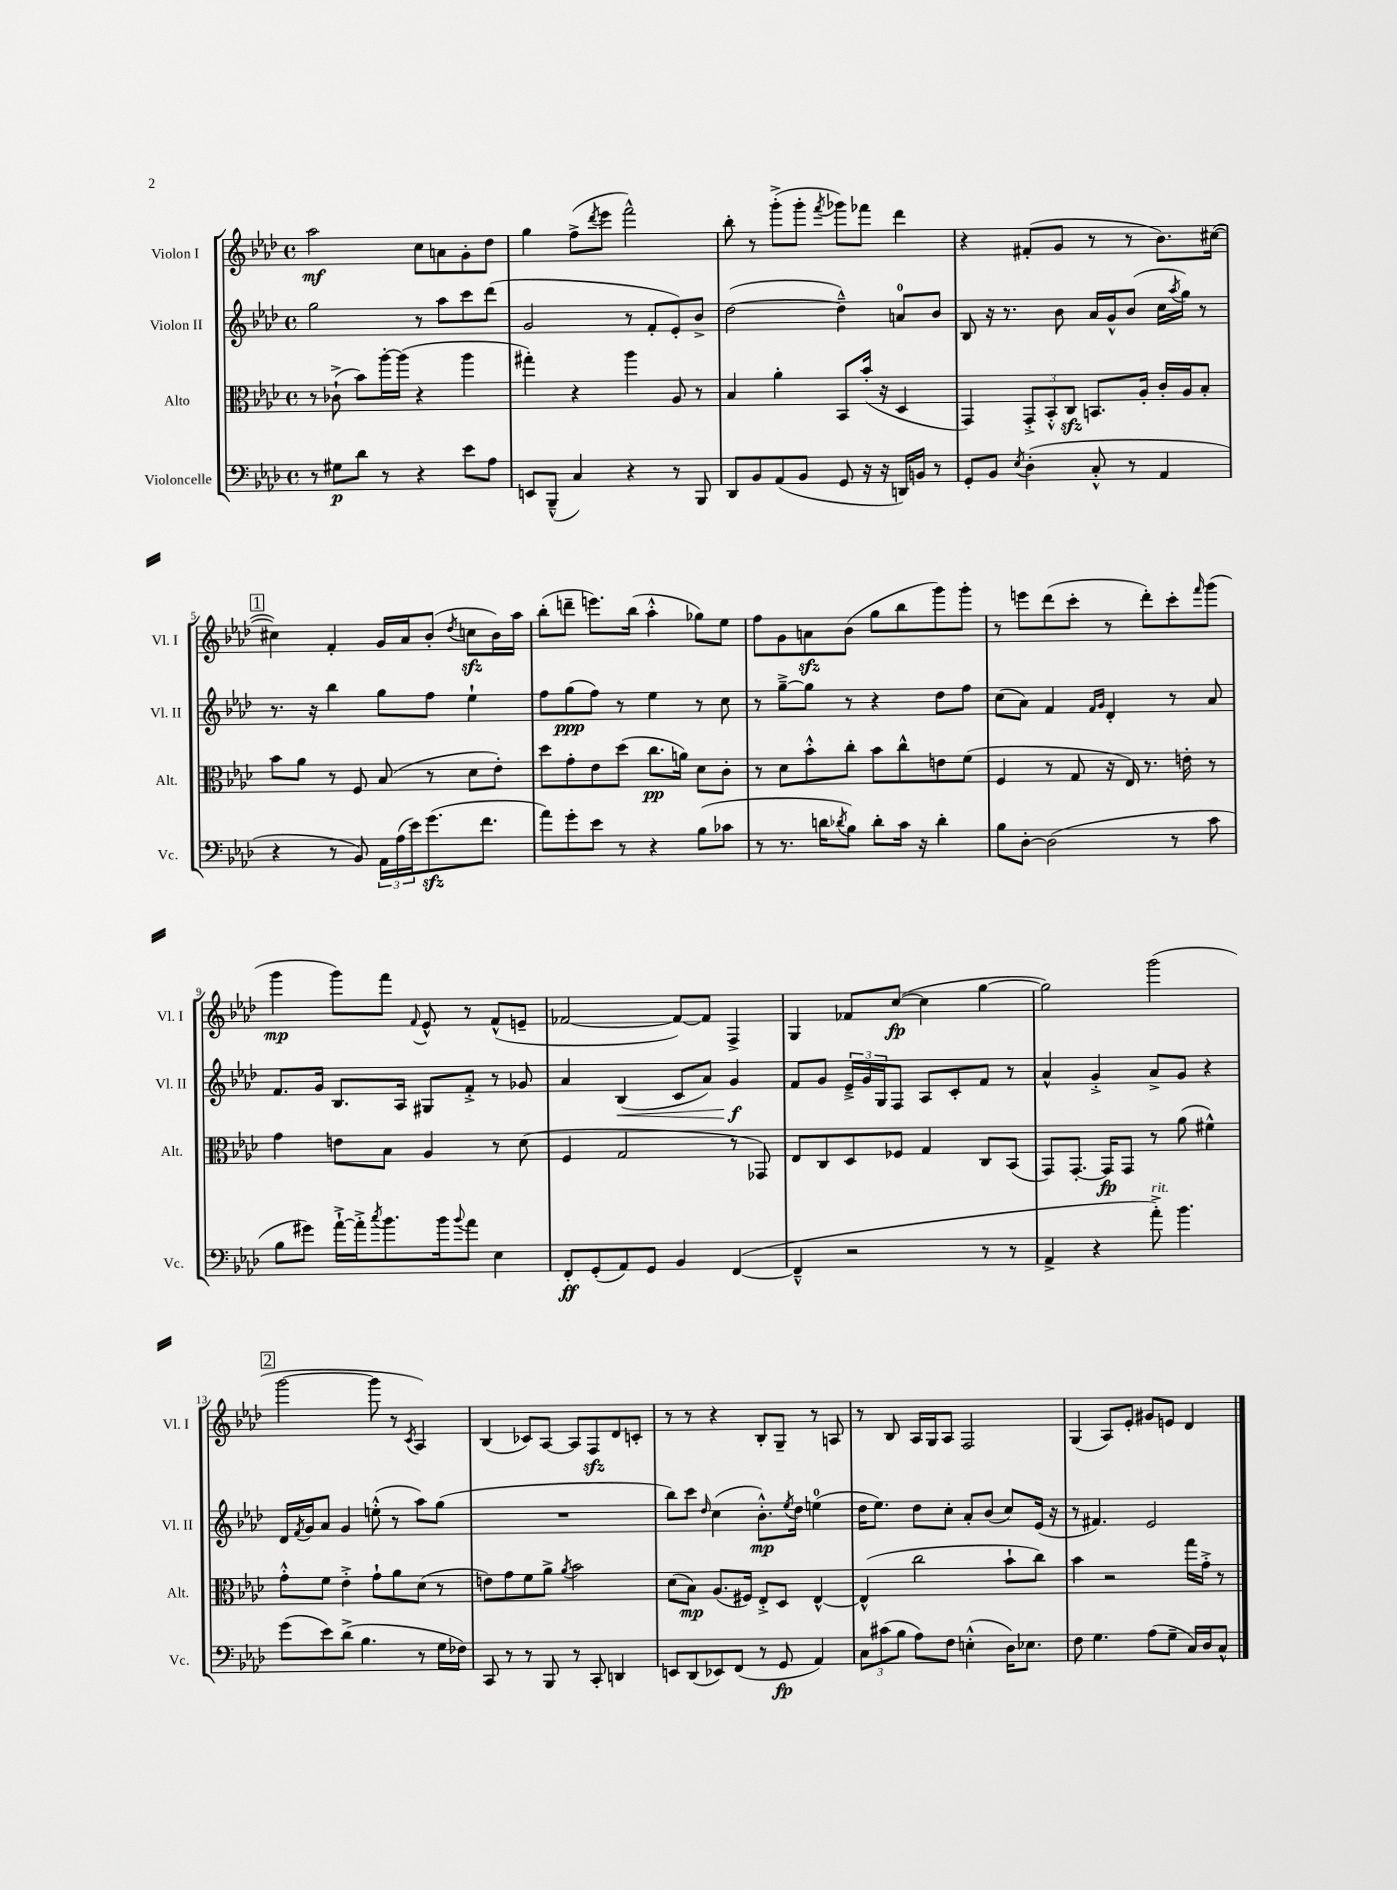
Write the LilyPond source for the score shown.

<<
\new StaffGroup <<
\new Staff = "s0" \with { instrumentName = "Violon I" shortInstrumentName = "Vl. I" } {
    \clef treble \key aes \major \defaultTimeSignature \time 4/4
    aes''2\mf c''8 a'8 g'8-. des''8 |
    g''4 f''8->( \acciaccatura { des'''8 } ees'''8 f'''2-^) |
    bes''8-. r8 g'''8-.->( g'''8-. \acciaccatura { f'''8 } ges'''8) fes'''8 des'''4 |
    r4 fis'8-.( g'8 r8 r8 bes'8.) cis''16~( |
    \mark \markup { \box "1" } cis''4) f'4-. g'16 aes'16 bes'8-.( \acciaccatura { des''8 } c''8\sfz bes'16) aes''16 |
    bes''8-.( d'''8-- e'''8.) bes''16( aes''4-.-^ ges''8) ees''8 |
    f''8 g'8 a'8\sfz bes'8( g''8 bes''8 g'''8) g'''8-. |
    r8 e'''8 des'''8( c'''8-. r8 des'''8-.) c'''8-. \grace { f'''16 } g'''8( |
    g'''4\mp g'''8) f'''8 \appoggiatura { f'8 } ees'8-^ r8 f'8-^( e'8-- |
    fes'2~ fes'8~) fes'8 f4-> |
    g4 fes'8 c''8~\fp( c''4 g''4~ |
    g''2) g'''2( |
    \mark \markup { \box "2" } g'''2~ g'''8 r8 \acciaccatura { c'8 } aes4) |
    bes4( ces'8) aes8~ aes8 f8\sfz des'8 c'8-. |
    r8 r8 r4 bes8-. g8-- r8 a8 |
    r8 bes8 aes16 g16 aes8 f2 |
    g4( aes8) ees'8-. gis'8 e'8 des'4 \bar "|." |
}
\new Staff = "s1" \with { instrumentName = "Violon II" shortInstrumentName = "Vl. II" } {
    \clef treble \key aes \major \defaultTimeSignature \time 4/4
    g''2 r8 aes''8 c'''8 des'''8( |
    g'2 r8 f'8-. ees'8-.) bes'8-> |
    des''2~( des''4---^) a'8-0 bes'8 |
    bes8 r16 r8. bes'8 aes'16 g'16-^ bes'8( c''16 \acciaccatura { aes''8 } g''16) r8 |
    \mark \markup { \box "1" } r8. r16 bes''4 g''8 f''8 ees''4-! |
    f''8 g''8\ppp( f''8) r8 ees''4 r8 c''8 |
    r8 g''8~---> g''8 r8 r4 des''8 f''8 |
    c''8( aes'8) f'4 \grace { f'16 g'16 } des'4-. r8 aes'8 |
    f'8. g'16 bes8. aes16 gis8 f'8-.-> r8 ges'8 |
    aes'4 bes4\<( c'8 aes'8) g'4\f\! |
    f'8 g'8 \tuplet 3/2 { ees'16---> g'16 g16 } f8 aes8 c'8-. f'8 r8 |
    aes'4-^ g'4-.-> aes'8-> g'8 r4 |
    \mark \markup { \box "2" } des'16 \acciaccatura { f'8 } g'16 aes'8 g'4 e''8-.-^( r8 aes''8) g''8( |
    R1 |
    bes''8) c'''8 \grace { des''16 } c''4( bes'8.-.-^\mp) \acciaccatura { ees''8 } des''16 e''4-0( |
    des''16 ees''8.) des''8 c''8-. aes'8-. bes'8( c''8) ees'16( r16 |
    r8 fis'4.) ees'2 \bar "|." |
}
\new Staff = "s2" \with { instrumentName = "Alto" shortInstrumentName = "Alt." } {
    \clef alto \key aes \major \defaultTimeSignature \time 4/4
    r8 ces'8-!->( bes'8) aes''16~-. aes''16( r4 aes''4 |
    gis''4-.) r4 aes''4 aes8 r8 |
    bes4 aes'4-. bes,8 bes'16-.( r16 des4 |
    g,4) \tuplet 3/2 { g,8-.-> bes,8-.-^ c8\sfz } b,8. aes16-. c'16-. aes16 bes8-. |
    \mark \markup { \box "1" } bes'8 aes'8 r8 f8 bes8( r8 des'8 ees'8-.) |
    des''8 g'8-. ees'8 des''8( c''8.\pp a'16) des'8 c'8-. |
    r8 des'8 bes'8-.-^ c''8-. bes'8 c''8-^ e'8 f'8( |
    f4 r8 g8 r16 ees16) r8. e'16-. r8 |
    g'4 e'8 bes8 aes4 r8 des'8( |
    f4 g2 r8 ges,8) |
    ees8 c8 des8 fes8 g4 c8 bes,8( |
    g,8) g,8.~-. g,16\fp g,8 r8 aes'8( fis'4-^) |
    \mark \markup { \box "2" } g'8-.-^ f'8 ees'4-.-> g'8-! aes'8 des'8( r8 |
    e'8) g'8 f'8 aes'8-> \acciaccatura { aes'8 } bes'2 |
    des'8( bes8\mp) aes8.( fis16) ees8-.-> des8 ees4~-^ |
    ees4-^( c''2 bes'8-! c''8) |
    bes'4 r2 g''16 g'16-.-> r8 \bar "|." |
}
\new Staff = "s3" \with { instrumentName = "Violoncelle" shortInstrumentName = "Vc." } {
    \clef bass \key aes \major \defaultTimeSignature \time 4/4
    r8 gis8\p des'8 r8 r4 ees'8 aes8 |
    e,8 bes,,8---^( c4) r4 r8 bes,,8 |
    des,8 bes,8 aes,8( bes,8 g,8 r16 r16 d,16) b,16 r8 |
    g,8-. bes,8 \acciaccatura { ees8 } des4-.( c8-.-^ r8 aes,4 |
    \mark \markup { \box "1" } r4 r8 bes,8) \tuplet 3/2 { aes,16 aes16( ees'16) } g'8.\sfz( f'8. |
    aes'8) g'8-. ees'8 r8 r4 bes8( ces'8 |
    r8 r8. d'16 \acciaccatura { des'8 } bes8) des'8-. c'16 r16 des'4-. |
    bes8 des8~-. des2( r8 c'8 |
    bes8 gis'8) aes'16~-!-> aes'16-.-> \acciaccatura { c''8 } bes'8. bes'16 \appoggiatura { bes'8 } aes'8 ees4 |
    f,8-.\ff g,8-.( aes,8) g,8 bes,4 f,4~( |
    f,4---^ r2 r8 r8 |
    aes,4-> r4 aes'8-.->^\markup { \italic "rit." }) bes'4. |
    \mark \markup { \box "2" } g'8( ees'8) des'8->( bes4. r8 g16 fes16) |
    c,8 r8 r8 bes,,8 r8 c,8-. d,4 |
    e,8 des,8( ees,8) f,8( r8 g,8\fp aes,4) |
    \tuplet 3/2 { c8 cis'8( bes8 } aes8) f8 e4-.-^( des16) ees8. |
    f8 g4. aes8( g8-- c16) des16 c8-^ \bar "|." |
}
>>
>>
